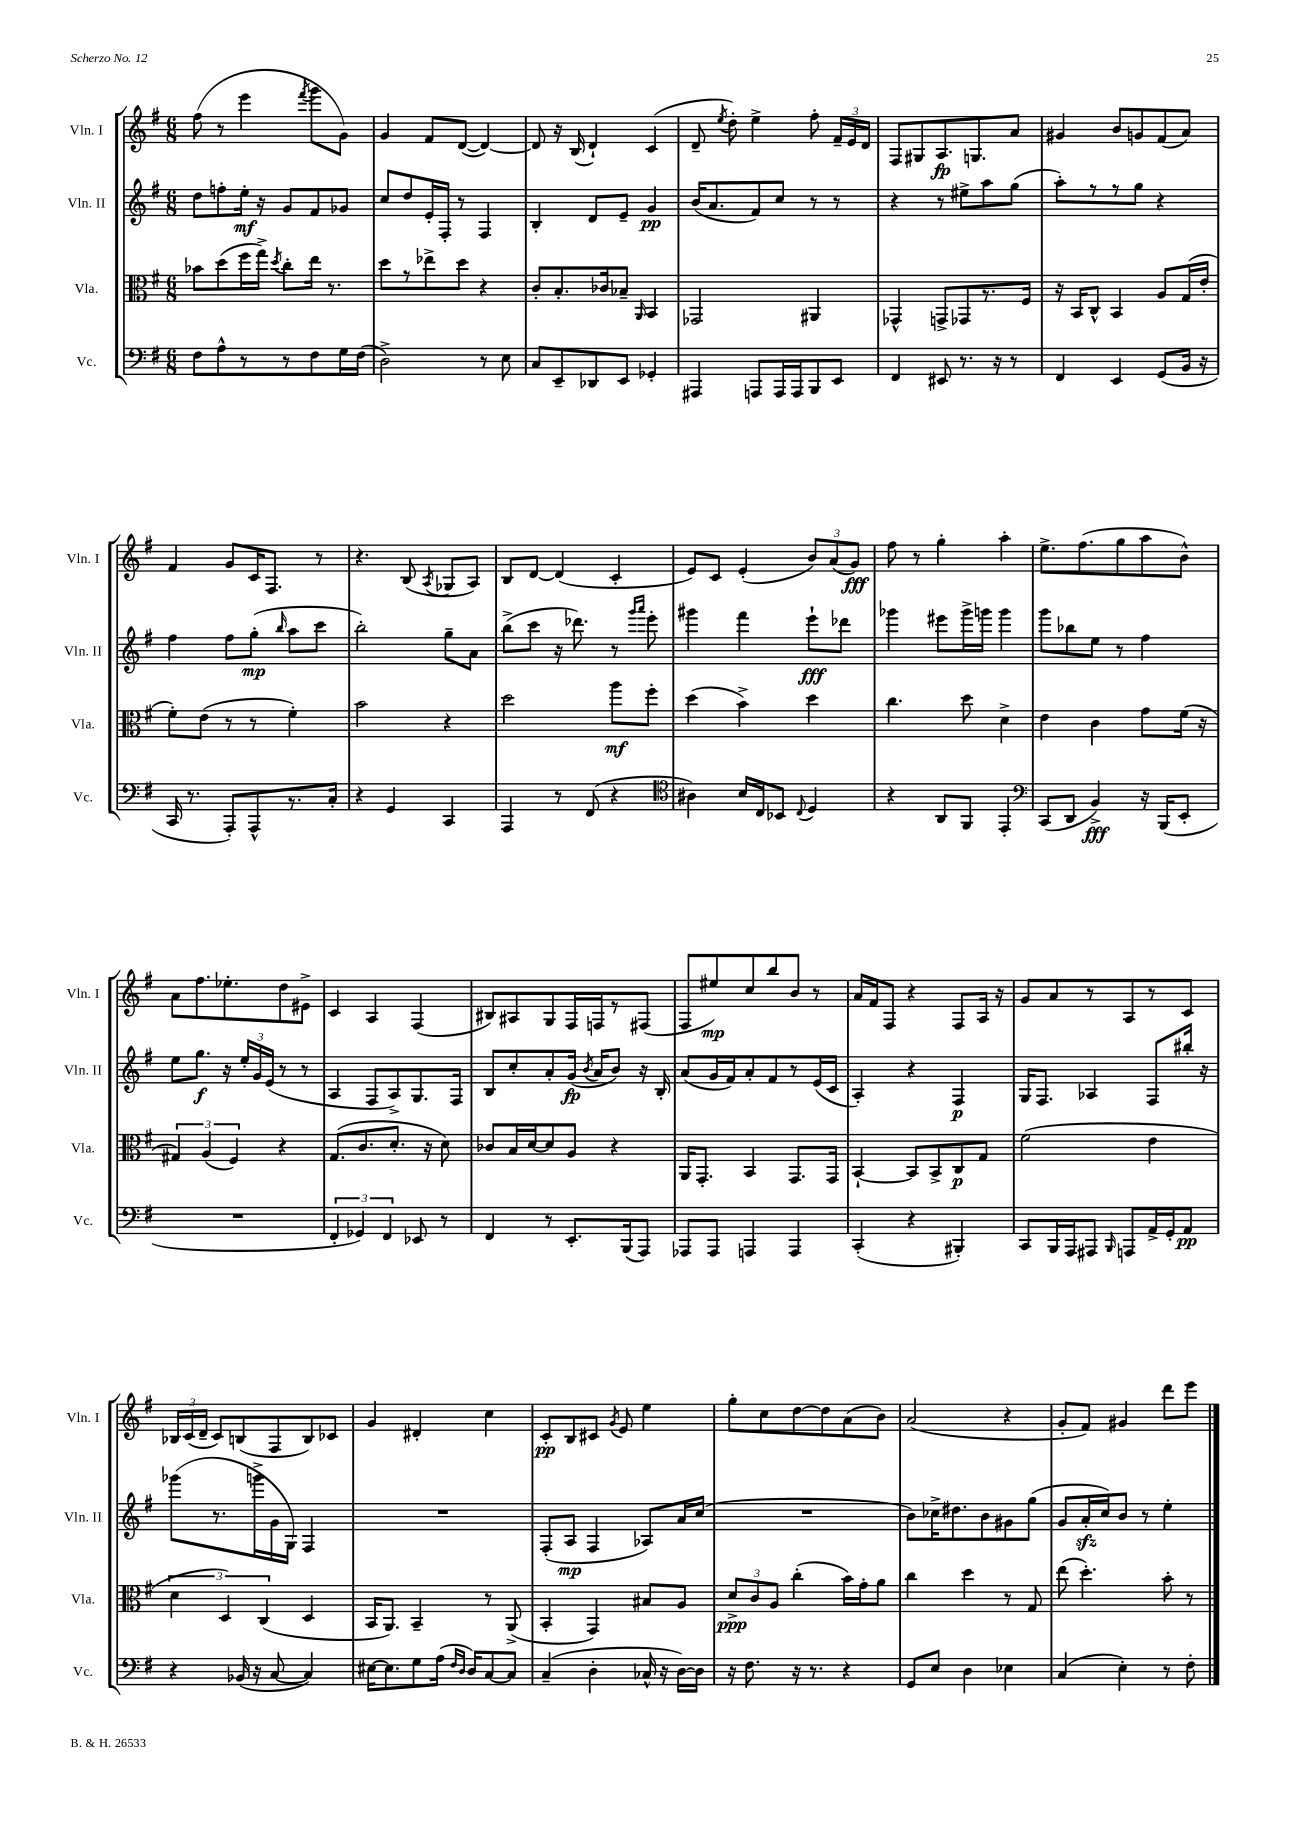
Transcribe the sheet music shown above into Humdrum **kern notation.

**kern	**dynam	**kern	**dynam	**kern	**dynam	**kern	**dynam
*part4	*part4	*part3	*part3	*part2	*part2	*part1	*part1
*staff4	*staff4	*staff3	*staff3	*staff2	*staff2	*staff1	*staff1
*I"Vc.	*	*I"Vla.	*	*I"Vln. II	*	*I"Vln. I	*
*I'Vc.	*	*I'Vla.	*	*I'Vln. II	*	*I'Vln. I	*
*clefF4	*	*clefC3	*	*clefG2	*	*clefG2	*
*k[f#]	*	*k[f#]	*	*k[f#]	*	*k[f#]	*
*M6/8	*	*M6/8	*	*M6/8	*	*M6/8	*
=9	=9	=9	=9	=9	=9	=9	=9
8F#\L	.	8b-X\L	.	8dd\L	.	(8ff#\	.
8A^^\	.	(8dd\	.	8ffn'\	.	8r	.
8r	.	16ff#\L	.	16ee'\Jk	mf	4eee\	.
.	.	16gg^\JJ)	.	16r	.	.	.
.	.	8qdd/	.	.	.	.	.
8r	.	8cc'\L	.	8g/L	.	.	.
.	.	.	.	.	.	8qfff#/	.
8F#\	.	16ee\Jk	.	8f#/	.	8ggg\L	.
.	.	8.r	.	.	.	.	.
16G\L	.	.	.	8g-X/J	.	8g\J)	.
(16F#\JJ	.	.	.	.	.	.	.
=10	=10	=10	=10	=10	=10	=10	=10
2D^\)	.	8dd\L	.	8cc/L	.	4g/	.
.	.	8r	.	8dd/	.	.	.
.	.	8ee-X^\	.	16e'/L	.	8f#/L	.
.	.	.	.	16F#'/JJ	.	.	.
.	.	8dd\J	.	8r	.	([8d/J	.
8r	.	4r	.	4F#/	.	4d/_)	.
8E\	.	.	.	.	.	.	.
=11	=11	=11	=11	=11	=11	=11	=11
8C/L	.	8c'/L	.	4B'/	.	8d/]	.
8EE~/	.	8.B'/	.	.	.	16r	.
.	.	.	.	.	.	(16B/	.
8DD-X/	.	.	.	8d/L	.	4d`/)	.
.	.	16c-X/k	.	.	.	.	.
8EE/J	.	8B-X~/J	.	8e~/J	.	.	.
.	.	16qqAA/	.	.	.	.	.
4GG-X'/	.	4BB/	.	4g/	pp	(4c/	.
=12	=12	=12	=12	=12	=12	=12	=12
4AAA#X/	.	2GG-X/	.	(16b/KL	.	8d~/	.
.	.	.	.	8.a/	.	.	.
.	.	.	.	.	.	8qee/	.
.	.	.	.	.	.	8dd'\)	.
8AAAn/L	.	.	.	8f#/)	.	4ee^\	.
16AAA/L	.	.	.	8cc/J	.	.	.
16AAA/J	.	.	.	.	.	.	.
8BBB/	.	4AA#X/	.	8r	.	8ff#'\	.
8EE/J	.	.	.	8r	.	24f#~/LL	.
.	.	.	.	.	.	24e/	.
.	.	.	.	.	.	24d/JJ	.
=13	=13	=13	=13	=13	=13	=13	=13
4FF#/	.	4GG-X^^/	.	4r	.	8F#/L	.
.	.	.	.	.	.	8G#X/	.
8EE#X/	.	8GGn^/L	.	8r	.	8.A/	fp
8.r	.	8GG-X/	.	8ee#X^\L	.	.	.
.	.	.	.	.	.	8.Gn/	.
.	.	8.r	.	8aa\	.	.	.
16r	.	.	.	.	.	.	.
8r	.	.	.	(8gg\J	.	8a/J	.
.	.	16F#/Jk	.	.	.	.	.
=14	=14	=14	=14	=14	=14	=14	=14
4FF#/	.	16r	.	8aa'\L)	.	4g#X/	.
.	.	16BB/KL	.	.	.	.	.
.	.	8C^^/J	.	8r	.	.	.
4EE/	.	4BB/	.	8r	.	8b/L	.
.	.	.	.	8gg\J	.	8gn/	.
(8GG/L	.	8A/L	.	4r	.	(8f#/	.
16BB/Jk	.	(16G/L	.	.	.	8a/J)	.
16r	.	16e'/JJ	.	.	.	.	.
!!LO:LB:g=z
=15	=15	=15	=15	=15	=15	=15	=15
16CC/	.	8f#'\L)	.	4ff#\	.	4f#/	.
8.r	.	.	.	.	.	.	.
.	.	(8e\J	.	.	.	.	.
8AAA'/L)	.	8r	.	8ff#\L	.	8g/L	.
8AAA^^/	.	8r	.	(8gg'\J	mp	16c/K	.
.	.	.	.	.	.	8.F#/J	.
.	.	.	.	16qqbb/	.	.	.
8.r	.	4f#'\)	.	8aa\L	.	.	.
.	.	.	.	8ccc\J	.	8r	.
16C'/Jk	.	.	.	.	.	.	.
=16	=16	=16	=16	=16	=16	=16	=16
4r	.	2b\	.	2bb'\)	.	4.r	.
4GG/	.	.	.	.	.	.	.
.	.	.	.	.	.	(8B/	.
.	.	.	.	.	.	8qA/	.
4CC/	.	4r	.	8gg~\L	.	8G-X/L	.
.	.	.	.	8a\J	.	8A/J)	.
=17	=17	=17	=17	=17	=17	=17	=17
4AAA/	.	2dd\	.	(8bb^\L	.	8B/L	.
.	.	.	.	8ccc\J	.	[8d/J	.
8r	.	.	.	16r	.	(4d/]	.
.	.	.	.	8.ddd-X\)	.	.	.
(8FF#/	.	.	.	.	.	.	.
4r	.	8aa\L	mf	8r	.	4c'/	.
.	.	.	.	16qqggg/LL	.	.	.
.	.	.	.	16qqaaa/JJ	.	.	.
.	.	8ff#'\J	.	8eee'\	.	.	.
=18	=18	=18	=18	=18	=18	=18	=18
*clefC4	*	*	*	*	*	*	*
4A#X\)	.	(4dd\	.	4ggg#X\	.	8e/L)	.
.	.	.	.	.	.	8c/J	.
16B/LL	.	4b^\)	.	4fff#\	.	(4e'/	.
16C/J	.	.	.	.	.	.	.
8BB-X/J	.	.	.	.	.	.	.
8qqC/	.	.	.	.	.	.	.
4D/	.	4dd\	.	8eee`\L	fff	12b/L)	.
.	.	.	.	.	.	(12a/	.
.	.	.	.	8ddd-X\J	.	.	.
.	.	.	.	.	.	12g/J)	fff
=19	=19	=19	=19	=19	=19	=19	=19
4r	.	4.cc\	.	4ggg-X\	.	8ff#\	.
.	.	.	.	.	.	8r	.
8AA/L	.	.	.	8eee#X\L	.	4gg'\	.
8FF#/J	.	8dd\	.	16ggg-^\L	.	.	.
.	.	.	.	16gggn\JJ	.	.	.
4EE'/	.	4d^\	.	4ggg\	.	4aa'\	.
=20	=20	=20	=20	=20	=20	=20	=20
*clefF4	*	*	*	*	*	*	*
(8CC/L	.	4e\	.	8ggg\L	.	8.ee^\L	.
8DD/J	.	.	.	8bb-X\	.	.	.
.	.	.	.	.	.	(8.ff#\	.
4BB^/)	fff	4c\	.	8ee\J	.	.	.
.	.	.	.	8r	.	8gg\	.
16r	.	8g\L	.	4ff#\	.	8aa\	.
(16BBB/KL	.	.	.	.	.	.	.
8EE'/J	.	(16f#\Jk	.	.	.	8b^^\J)	.
.	.	16r	.	.	.	.	.
!!LO:LB:g=z
=21	=21	=21	=21	=21	=21	=21	=21
2.r	.	6G#X/)	.	8ee\L	.	8a\L	.
.	.	.	.	8.gg\J	f	8.ff#\	.
.	.	(6A/	.	.	.	.	.
.	.	.	.	16r	.	8.ee-X'\	.
.	.	6F#/)	.	.	.	.	.
.	.	.	.	24ee'/LL	.	.	.
.	.	.	.	24g/	.	.	.
.	.	.	.	(24e/JJ	.	.	.
.	.	4r	.	8r	.	8dd\	.
.	.	.	.	8r	.	8e#X^\J	.
=22	=22	=22	=22	=22	=22	=22	=22
6FF#'/	.	(8.G/L	.	4A/	.	4c/	.
6GG-X/)	.	.	.	.	.	.	.
.	.	8.c/	.	.	.	.	.
.	.	.	.	8F#/L	.	4A/	.
6FF#/	.	.	.	.	.	.	.
.	.	8.d'/J	.	8A^/)	.	.	.
8EE-X/	.	.	.	8.G/	.	(4F#/	.
.	.	16r	.	.	.	.	.
8r	.	8d\)	.	.	.	.	.
.	.	.	.	16F#/Jk	.	.	.
=23	=23	=23	=23	=23	=23	=23	=23
4FF#/	.	8c-X/L	.	8B/L	.	8B#X/L)	.
.	.	16B/L	.	8cc'/	.	8A#X/	.
.	.	[16d/J	.	.	.	.	.
8r	.	8d/]	.	8a'/	.	8G/	.
8.EE'/L	.	8A/J	.	(16g/Jk	fp	16F#/L	.
.	.	.	.	8qb/	.	.	.
.	.	.	.	16a/KL	.	16Fn/J	.
.	.	4r	.	8b/J)	.	8r	.
(16BBB/k	.	.	.	.	.	.	.
8AAA/J)	.	.	.	16r	.	(8F#X/J	.
.	.	.	.	16B'/	.	.	.
=24	=24	=24	=24	=24	=24	=24	=24
8AAA-X/L	.	16AA/KL	.	(8a/L	.	8F#/L	.
.	.	8.GG'/J	.	.	.	.	.
8AAA-/J	.	.	.	16g/L	.	8ee#X/)	mp
.	.	.	.	16f#/J)	.	.	.
4AAAn/	.	4BB/	.	8a'/	.	8cc/	.
.	.	.	.	8f#/	.	8bb/	.
4AAA/	.	8.GG/L	.	8r	.	8b/J	.
.	.	.	.	(16e/L	.	8r	.
.	.	16GG/Jk	.	16c/JJ	.	.	.
=25	=25	=25	=25	=25	=25	=25	=25
(4CC'/	.	[4BB`/	.	4A'/)	.	16a/LL	.
.	.	.	.	.	.	16f#/J	.
.	.	.	.	.	.	8F#/J	.
4r	.	8BB/L]	.	4r	.	4r	.
.	.	8BB^/	.	.	.	.	.
4BBB#X'/)	.	8C/	p	4F#/	p	8F#/L	.
.	.	8G/J	.	.	.	16A/Jk	.
.	.	.	.	.	.	16r	.
=26	=26	=26	=26	=26	=26	=26	=26
8CC/L	.	(2f#\	.	16G/KL	.	8g/L	.
.	.	.	.	8.F#/J	.	.	.
16BBB/L	.	.	.	.	.	8a/	.
16AAA/J	.	.	.	.	.	.	.
8AAA#X/J	.	.	.	4A-X/	.	8r	.
16qqBBB/	.	.	.	.	.	.	.
8AAAn/L	.	.	.	.	.	8A/	.
16AA^/L	.	4e\	.	8F#/L	.	8r	.
16GG'/J	.	.	.	.	.	.	.
8AA/J	pp	.	.	16bb#X'/Jk	.	8c/J	.
.	.	.	.	16r	.	.	.
!!LO:LB:g=z
=27	=27	=27	=27	=27	=27	=27	=27
4r	.	6d\	.	(8ggg-X\L	.	24B-X/LL	.
.	.	.	.	.	.	(24c/	.
.	.	.	.	.	.	24d~/JJ	.
.	.	.	.	8.r	.	8c/L)	.
.	.	6D/)	.	.	.	.	.
(16BB-X/	.	.	.	.	.	(8Bn/	.
16r	.	.	.	16gggn^\L	.	.	.
.	.	(6C/	.	.	.	.	.
[8C/	.	.	.	16g\	.	8F#/	.
.	.	.	.	16G\JJ)	.	.	.
4C/])	.	4D/	.	4F#/	.	8B/)	.
.	.	.	.	.	.	8c-X/J	.
=28	=28	=28	=28	=28	=28	=28	=28
[16E#X\KL	.	16BB/KL	.	2.r	.	4g/	.
8.E#\]	.	8.AA/J)	.	.	.	.	.
8G\	.	4BB~/	.	.	.	4d#X'/	.
(16A\Jk	.	.	.	.	.	.	.
16qqF#/LL	.	.	.	.	.	.	.
16qqD/JJ	.	.	.	.	.	.	.
16D/KL)	.	.	.	.	.	.	.
[8C/	.	8r	.	.	.	4cc\	.
8C/J]	.	(8AA^/	.	.	.	.	.
=29	=29	=29	=29	=29	=29	=29	=29
(4C~/	.	4BB'/	.	(8F#'/L	.	8c'/L	pp
.	.	.	.	8A/J	mp	8B/	.
4D'\	.	4GG/)	.	4F#/	.	8c#X/J	.
.	.	.	.	.	.	8qg/	.
.	.	.	.	.	.	8e/	.
16C-X^^/	.	8B#X/L	.	8A-X/L)	.	4ee\	.
16r	.	.	.	.	.	.	.
[16D\LL)	.	8A/J	.	16a/L	.	.	.
16D\JJ]	.	.	.	(16cc/JJ	.	.	.
=30	=30	=30	=30	=30	=30	=30	=30
16r	.	12d^/L	ppp	2.r	.	8gg'\L	.
8.F#\	.	.	.	.	.	.	.
.	.	12c/	.	.	.	.	.
.	.	.	.	.	.	8cc\	.
.	.	12A/J	.	.	.	.	.
16r	.	(4cc'\	.	.	.	[8dd\	.
8.r	.	.	.	.	.	.	.
.	.	.	.	.	.	8dd\]	.
4r	.	16b\LL)	.	.	.	(8a\	.
.	.	16g'\J	.	.	.	.	.
.	.	8a\J	.	.	.	8b\J)	.
=31	=31	=31	=31	=31	=31	=31	=31
8GG/L	.	4cc\	.	8b\L)	.	(2a/	.
8E/J	.	.	.	16cc-X^\K	.	.	.
.	.	.	.	8.dd#X\	.	.	.
4D\	.	4dd\	.	.	.	.	.
.	.	.	.	8b\	.	.	.
4E-X\	.	8r	.	8g#X\	.	4r	.
.	.	8G/	.	(8gg\J	.	.	.
=32	=32	=32	=32	=32	=32	=32	=32
(4C/	.	(8ee\	.	8g/L	.	8g'/L	.
.	.	4.dd'\)	.	16azz'/L	.	8f#/J)	.
.	.	.	.	16cc/J)	.	.	.
4E'\)	.	.	.	8b/J	.	4g#X/	.
.	.	.	.	8r	.	.	.
8r	.	8b'\	.	4ee'\	.	8ddd\L	.
8F#'\	.	8r	.	.	.	8eee\J	.
==	==	==	==	==	==	==	==
*-	*-	*-	*-	*-	*-	*-	*-
